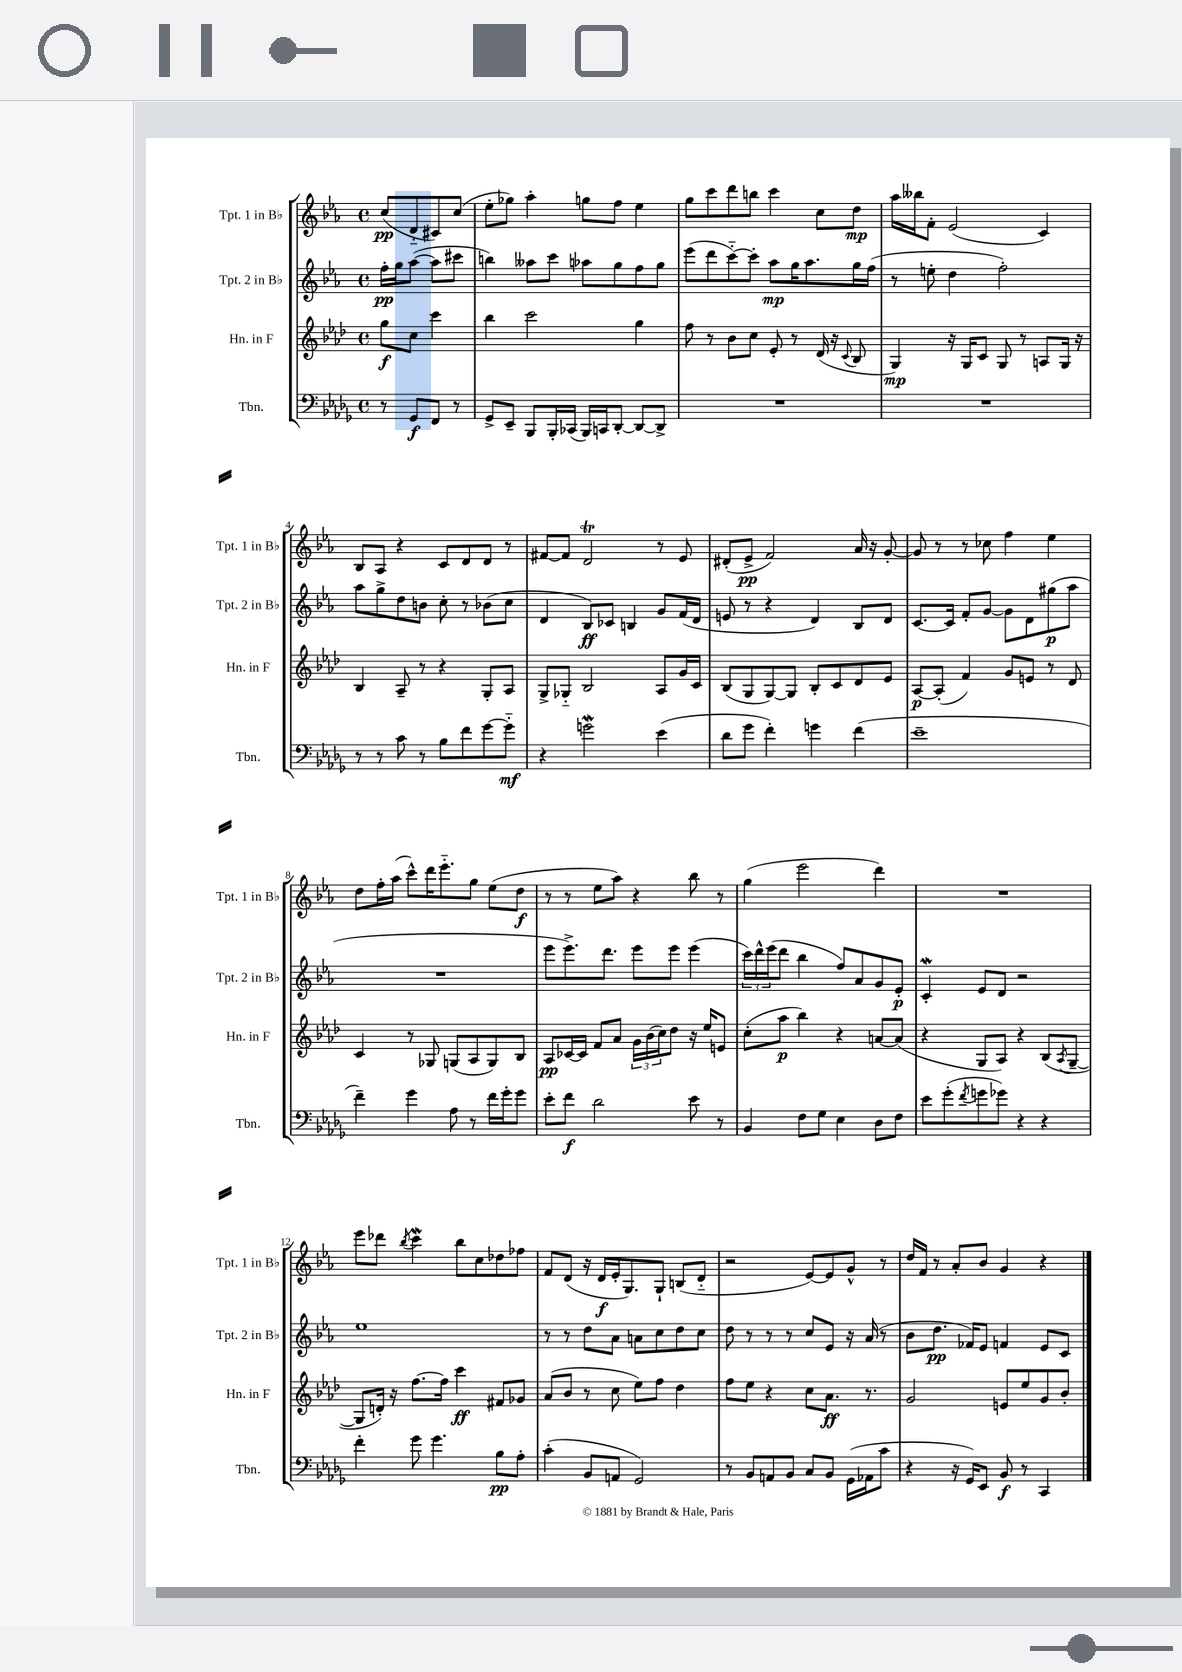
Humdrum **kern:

**kern	**kern	**kern	**kern
*staff4	*staff3	*staff2	*staff1
*clefF4	*clefG2	*clefG2	*clefG2
*k[b-e-a-d-g-]	*k[b-e-a-d-]	*k[b-e-a-]	*k[b-e-a-]
*M4/4	*M4/4	*M4/4	*M4/4
*met(c)	*met(c)	*met(c)	*met(c)
8r	8gg	16ff'	(8cc
.	.	16gg	.
8GG-	8cc	([8aa-	8d'~
8FF	4ccc	8aa-]	8c#)
8r	.	8ccc#	(8cc
=	=	=	=
8GG-^	4bb-	4bb)	8ee-'
8EE-~	.	.	8gg-)
8BBB-	2ccc	8aa--	4aa-'
16BBB-'	.	8ccc	.
(16CC-	.	.	.
16BBB-)	.	8aa-	8gg
16CC	.	.	.
[8DD-'	.	8gg	8ff
8DD-_	4gg	8ff	4ee-
8DD-^]	.	8gg	.
=	=	=	=
1r	8ff	(8eee-	8gg
.	8r	8ddd	8ccc
.	8b-	[8ccc'~)	8ddd
.	8cc	8ccc']	8bb
.	8e-'	8aa-	4ccc
.	8r	16gg	.
.	.	8.aa-	.
.	(16d-	.	8cc
.	16r	.	.
.	8qqc	.	.
.	8B-	16gg	8dd
.	.	(16ff	.
=	=	=	=
1r	4G)	8r	16aa-
.	.	.	16bb--
.	.	8ee'	8f'
.	16r	4dd	(2e-
.	16G	.	.
.	8c	.	.
.	8G	2ff')	.
.	8r	.	.
.	8A	.	4c)
.	16G	.	.
.	16r	.	.
=	=	=	=
8r	4B-	8aa-	8B-
8r	.	8gg^	8A-
8c	8A-~	8dd	4r
8r	8r	8b	.
8B-	4r	8cc'	8c
8f	.	8r	8d
[8g-	8G'	(8b-	8d
8g-'~]	8A-	8cc	8r
=	=	=	=
4r	8G^	4d	[8f#
.	8G-'~	.	8f#]
2g	2B-	8B-)	2d
.	.	8c-	.
.	.	4B	.
(4e-	8A-	8g	8r
.	16g	(16f	8e-
.	16c	16d	.
=	=	=	=
8d-	(8B-	8e	(8d#'
8g-	8G	8r	8e-^
4f')	[8G)	4r	2f)
.	8G]	.	.
4g	8B-'	4d)	.
.	8c	.	.
(4f	8d-	8B-	16a-
.	.	.	16r
.	8e-	8d	[8g'
=	=	=	=
1e-~	[8A-	[8.c	8g]
.	(8A-']	.	8r
.	.	16c]	.
.	4f)	8f'	8r
.	.	[8g	8cc-
.	8g	8g]	4ff
.	8e	8d	.
.	8r	(8gg#	4ee-
.	8d-	8aa-	.
=	=	=	=
4f~)	4c	1r	8dd
.	.	.	16ff'
.	.	.	(16aa-
4g-	8r	.	8ccc^^)
.	8G-	.	16ddd
.	.	.	8.eee-'~
8A-	(8G	.	.
8r	8A-	.	8gg
16f	8G)	.	(8ee-
16g-'	.	.	.
8g-	8B-	.	8dd
=	=	=	=
8e-'	8A-	8eee-	8r
8f	[16c-	8.eee-^)	8r
.	16c-]	.	.
2d-	8f	.	8ee-
.	.	8.ddd	.
.	8a-	.	8aa-)
.	24g	8eee-	4r
.	(24b-	.	.
.	24cc)	.	.
.	8dd-	8eee-	.
8e-	16r	(4eee-	8bb-
.	16ee-	.	.
8r	8e	.	8r
=	=	=	=
4BB-	(8cc'	24ccc)	(4gg
.	.	24ddd^^	.
.	.	(24eee-	.
.	8aa-	8ddd	.
8F	4bb-)	4bb-	2eee-
8G-	.	.	.
4E-	4r	8ff)	.
.	.	8a-	.
8D-	[8a	8g	4ddd)
8F	(8a]	8e-'	.
=	=	=	=
8e-	4r	4c'	1r
(8g-'	.	.	.
8qf	.	.	.
8g	8G	8e-	.
8g-)	8A-)	8d	.
4r	4r	2r	.
4r	(8B-	.	.
.	8qA-	.	.
.	[8G~	.	.
=	=	=	=
4f'	8G]	1ee-	8eee-
.	16d')	.	8ddd-
.	16r	.	.
.	.	.	8qbb-
8g-	[8.ff	.	4ccc
4.g-	.	.	.
.	16ff]	.	.
.	4ccc	.	8bb-
.	.	.	8cc
8B-	8f#	.	8dd-
8A-'	8g-	.	8ff-
=	=	=	=
(4c'	(8a-	8r	8f
.	8b-	8r	(8d
8BB-	8r	8dd	16r
.	.	.	16d
8AA	8cc	8a-	16e-'
.	.	.	8.G)
2GG-)	8ee-)	8a	.
.	8ff	8cc	8G`
.	4dd-	8dd	(8B
.	.	8cc	8d'~
=	=	=	=
8r	8ff	8dd	2r
8BB-	8ee-	8r	.
8AA	4r	8r	.
8BB-	.	8r	.
8C	8cc	8cc	[8e-)
8BB-	8.a-	8e-	8e-]
(16GG-	.	16r	8g^^
16AA-	8.r	(16a-	.
8c	.	8r	8r
=	=	=	=
4r	2g	8b-	16dd
.	.	.	16f
.	.	8.dd	8r
16r	.	.	8a-'
16GG-)	.	16f-)	.
8EE-	.	8e-	8b-
8BB-	8e	4f	4g
8r	8ee-	.	.
4CC	8g	8e-	4r
.	8b-'	8c	.
==	==	==	==
*-	*-	*-	*-
